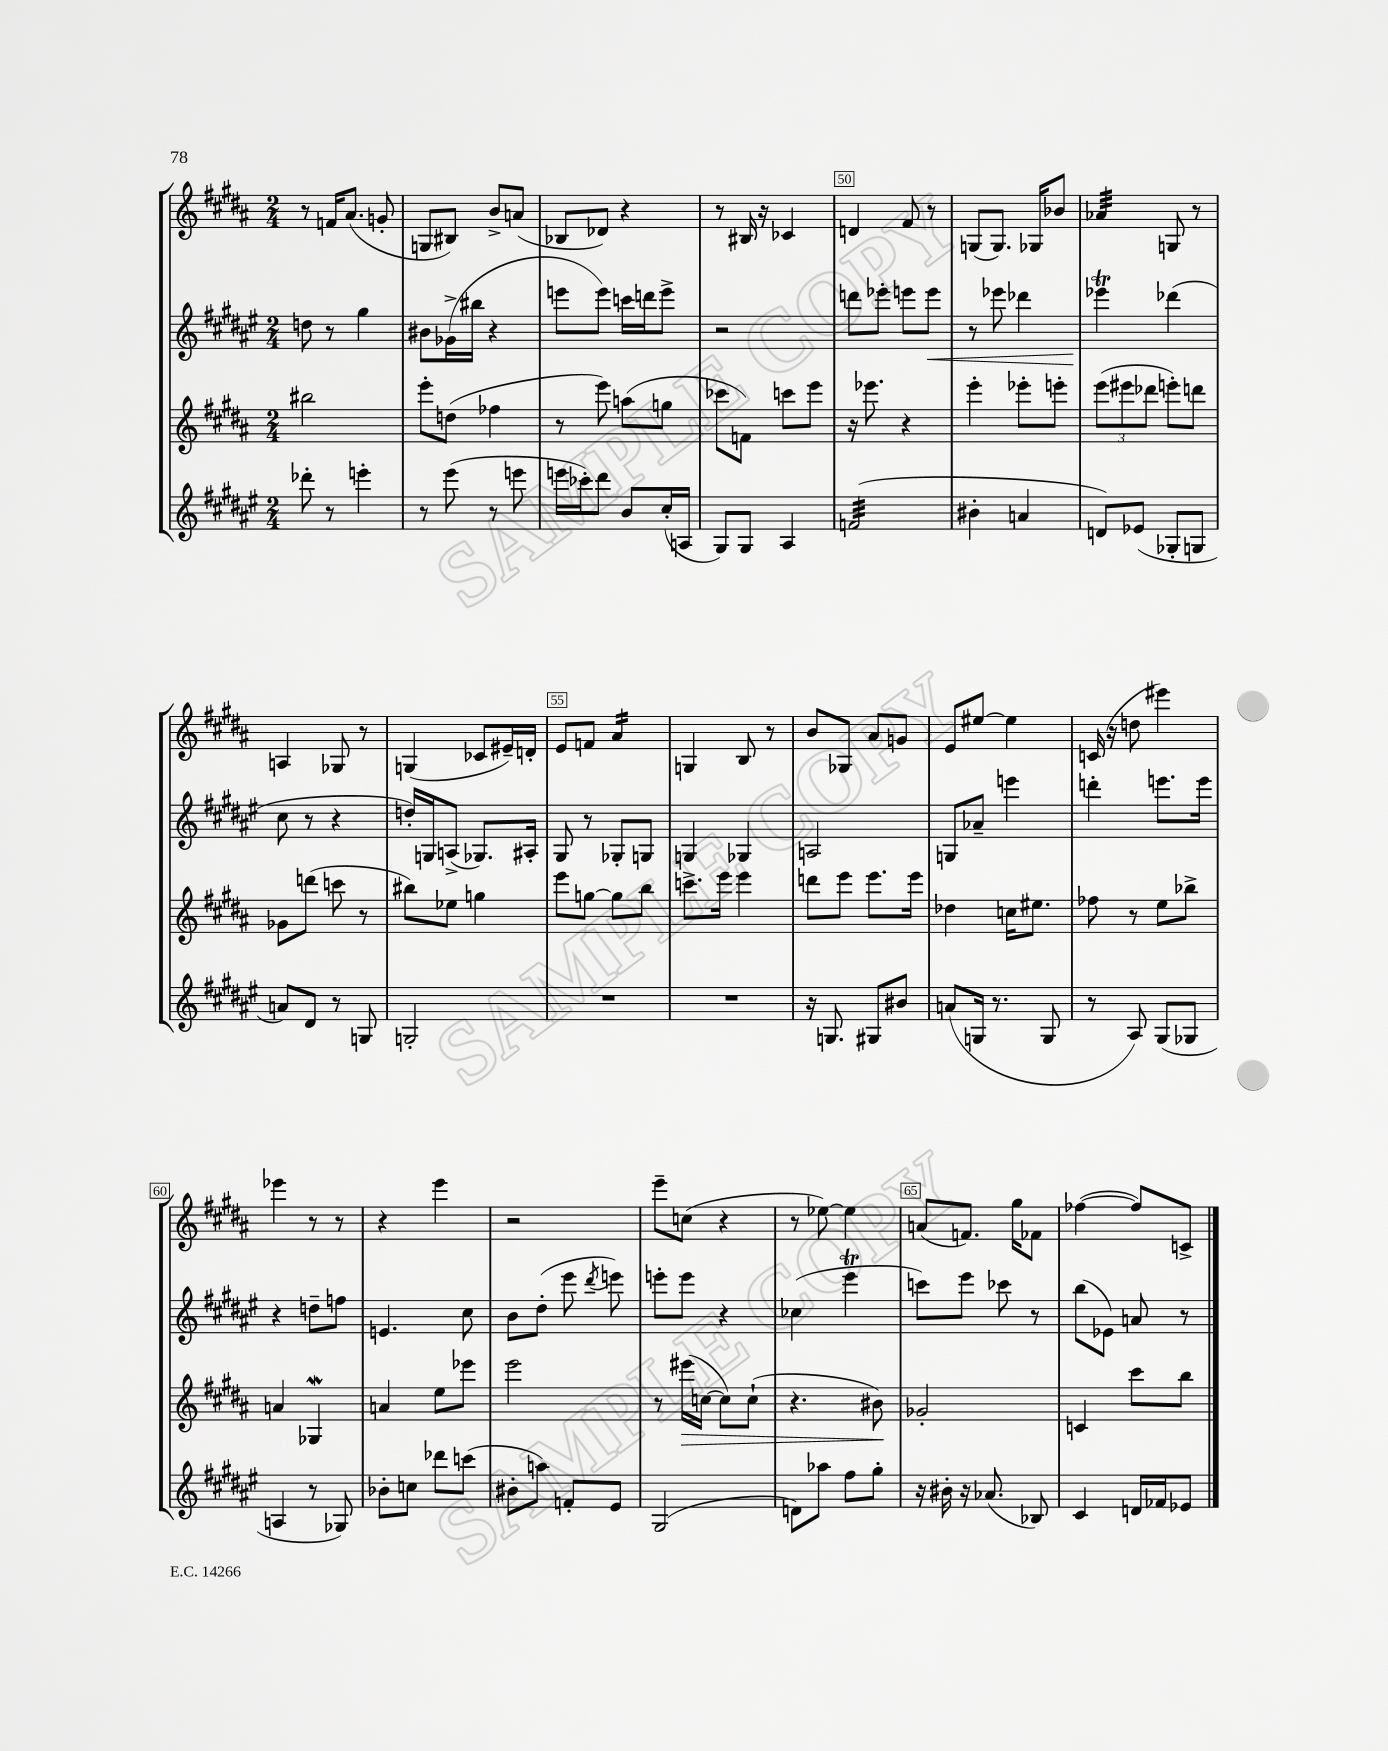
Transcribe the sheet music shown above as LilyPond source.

<<
\new StaffGroup <<
\new Staff = "s0" {
    \clef treble \key b \major \numericTimeSignature \time 2/4
    \autoBeamOff r8 f'16[ ais'8.]( g'8-. |
    g8[ bis8]) b'8[-> a'8]( |
    bes8[ des'8]) r4 |
    r8 bis16 r16 ces'4 |
    d'4 fis'8 r8 |
    g8[( g8.]) ges16[ bes'8] |
    aes'4:32 g8 r8 |
    a4 ges8 r8 |
    g4( ces'8[ eis'16--) d'16]-. |
    e'8[ f'8] ais'4:16 |
    g4 b8 r8 |
    b'8[ ges8] ais'8[ g'8] |
    e'8[ eis''8]~ eis''4 |
    c'16( r16 d''8 eis'''4) |
    ees'''4 r8 r8 |
    r4 e'''4 |
    r2 |
    e'''8[-- c''8]( r4 |
    r8 ees''8~) ees''4 |
    a'8[( f'8.]) gis''16[ fes'8] |
    fes''4~( fes''8[) c'8]-> \bar "|." |
}
\new Staff = "s1" {
    \clef treble \key fis \major \numericTimeSignature \time 2/4
    \autoBeamOff d''8 r8 gis''4 |
    bis'8[ ges'16->( bis''16] r4 |
    e'''8[ e'''8]) c'''16[ d'''16 e'''8]-> |
    r2 |
    d'''8[ ees'''8]-. e'''8[ e'''8]\< |
    r8 ees'''8 des'''4 |
    ees'''4\trill\! des'''4( |
    cis''8 r8 r4 |
    d''16[-.) g16 a8]->( ges8.[) ais16]-. |
    gis8 r8 ges8[-. g8] |
    g4 ges4 |
    a2 |
    g8[ aes'8]-- e'''4 |
    d'''4-. e'''8.[ e'''16] |
    r4 d''8[-- f''8] |
    e'4. cis''8 |
    b'8[ dis''8]-.( eis'''8 \acciaccatura { dis'''8 } e'''8) |
    e'''8[-. e'''8] r4 |
    ces''4( eis'''4\trill |
    c'''8[) eis'''8] ces'''8 r8 |
    b''8[( ees'8]) a'8 r8 \bar "|." |
}
\new Staff = "s2" {
    \clef treble \key b \major \numericTimeSignature \time 2/4
    \autoBeamOff bis''2 |
    e'''8[-. d''8]( fes''4 |
    r8 e'''8) a''8[( g''8] |
    ces'''8[ f'8]) c'''8[ e'''8] |
    r16 ees'''8. r4 |
    e'''4-. ees'''8[-. e'''8]-. |
    \tuplet 3/2 { e'''8[( eis'''8 des'''8] } e'''8[-.) d'''8] |
    ges'8[ d'''8]( c'''8 r8 |
    bis''8[) ees''8] g''4 |
    e'''8[ g''8]~ g''8[ b''8] |
    c'''8.[-> e'''16] e'''4 |
    d'''8[ e'''8] e'''8.[ e'''16] |
    des''4 c''16[ eis''8.] |
    fes''8 r8 e''8[ bes''8]-> |
    a'4 ges4\mordent |
    a'4 e''8[ ees'''8] |
    e'''2 |
    r8 eis'''16[\>( c''16]~ c''8[) c''8]-!( |
    r4. bis'8\!) |
    ges'2-. |
    c'4 cis'''8[ b''8] \bar "|." |
}
\new Staff = "s3" {
    \clef treble \key fis \major \numericTimeSignature \time 2/4
    \autoBeamOff des'''8-. r8 e'''4-. |
    r8 eis'''8( r8 e'''8 |
    e'''16[ ces'''16-.) dis'''8] b'8[ cis''16-.( a16] |
    gis8[) gis8] ais4 |
    f'2:32( |
    bis'4-. a'4 |
    d'8[) ees'8]( ges8[-. g8] |
    a'8[) dis'8] r8 g8 |
    g2-. |
    R2 |
    R2 |
    r16 g8. gis8[ bis'8] |
    a'8[( g16] r8. g8 |
    r8 ais8) gis8[( ges8] |
    a4 r8 ges8) |
    bes'8[-. c''8] des'''8[ c'''8]( |
    bis'8[-. a''8]) f'8[-. eis'8] |
    gis2( |
    d'8[) aes''8] fis''8[ gis''8]-. |
    r16 bis'16-. r16 aes'8.( bes8) |
    cis'4 d'16[ fes'16 ees'8] \bar "|." |
}
>>
>>
\layout { \context { \Score currentBarNumber = #46 \override BarNumber.break-visibility = ##(#f #t #t) barNumberVisibility = #(every-nth-bar-number-visible 5) \override BarNumber.stencil = #(make-stencil-boxer 0.1 0.3 ly:text-interface::print) } }
